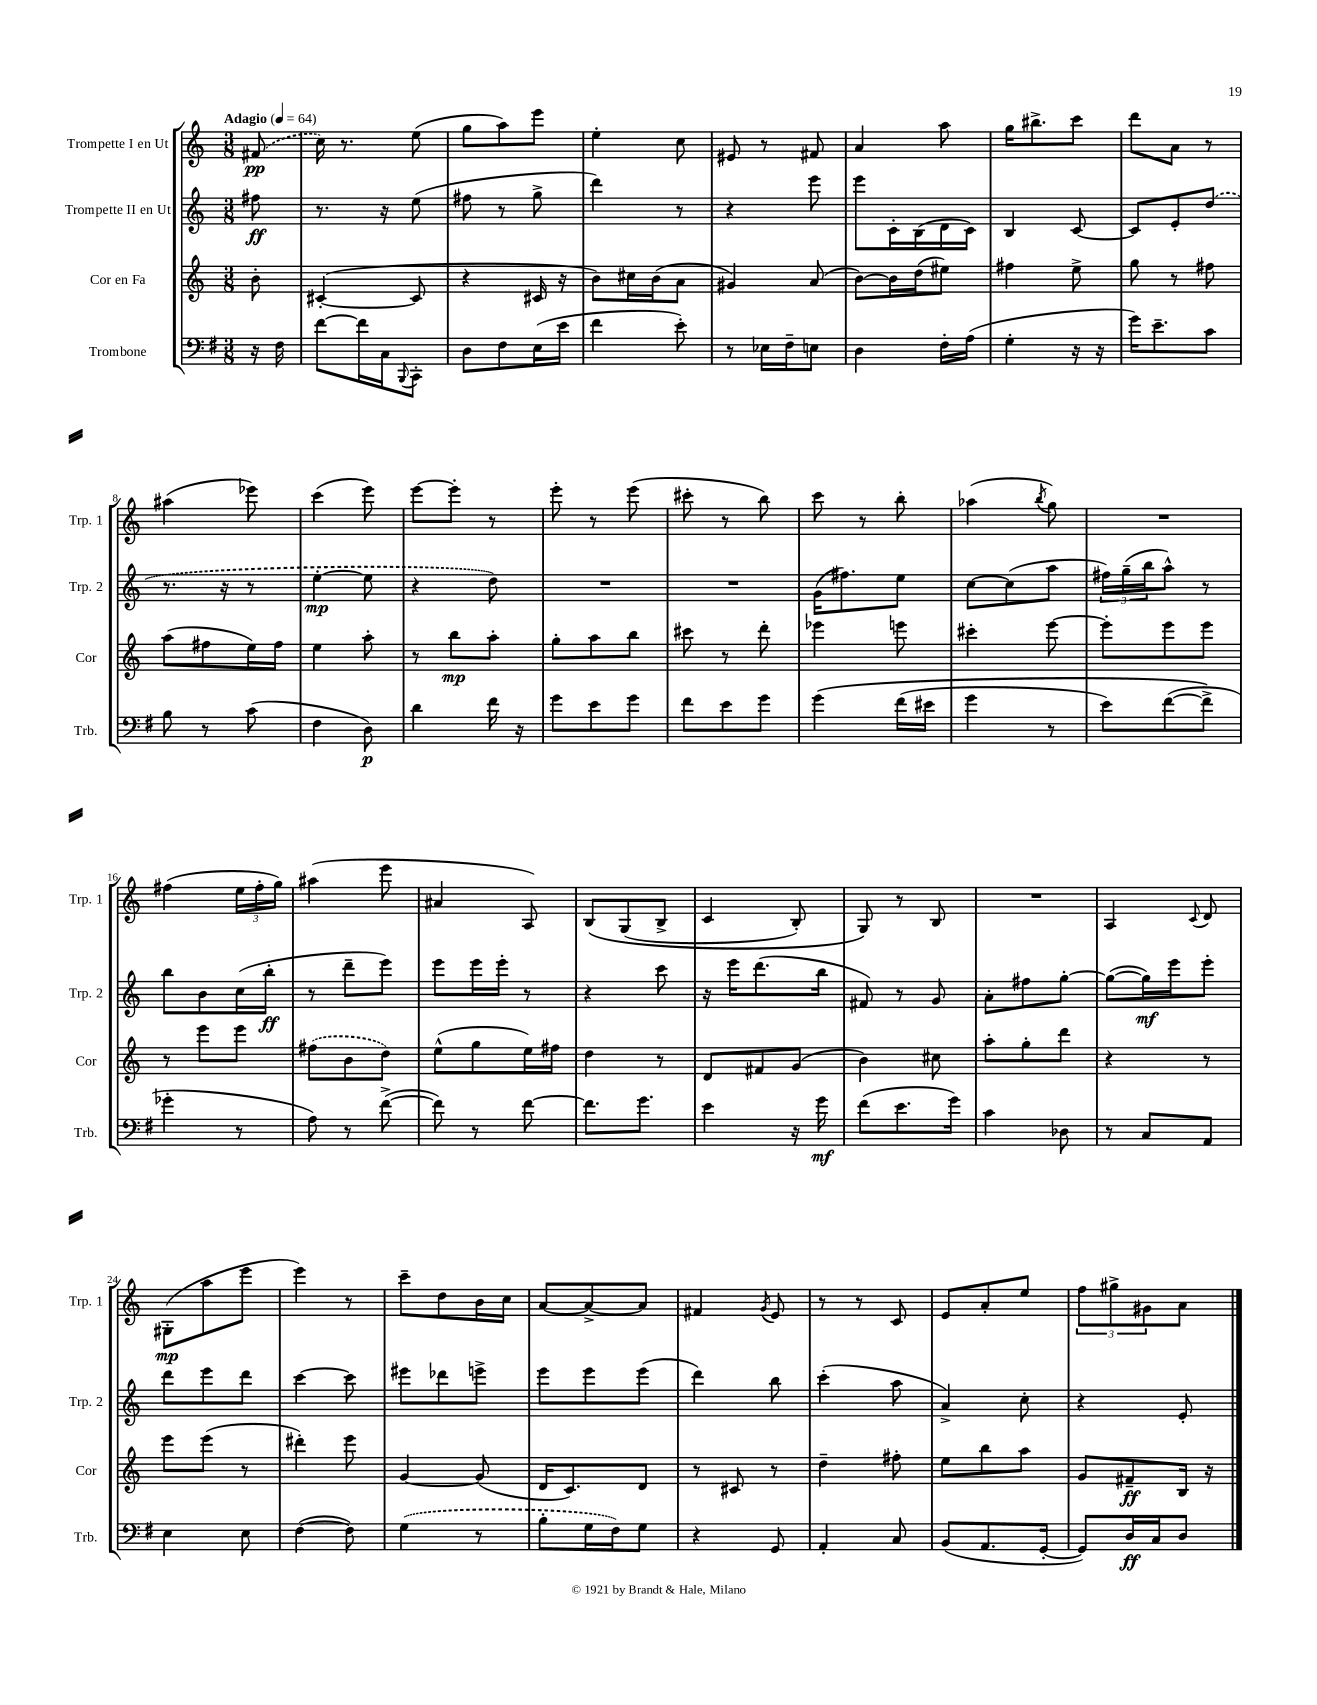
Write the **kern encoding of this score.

**kern	**kern	**kern	**kern
*staff4	*staff3	*staff2	*staff1
*clefF4	*clefG2	*clefG2	*clefG2
*k[f#]	*k[]	*k[]	*k[]
*M3/8	*M3/8	*M3/8	*M3/8
*MM64	*MM64	*MM64	*MM64
16r	8b'	8ff#	(8f#
16F#	.	.	.
=	=	=	=
[8f#	([4c#'	8.r	16cc)
.	.	.	8.r
16f#]	.	.	.
16C	.	16r	.
8qqBBB	.	.	.
8CC'	8c#]	(8ee	(8ee
=	=	=	=
8D	4r	8ff#	8gg
8F#	.	8r	8aa)
(16E	16c#	8gg^	8eee
16e	16r	.	.
=	=	=	=
4f#	8b)	4ddd)	4ee'
.	16cc#	.	.
.	(16b	.	.
8e')	8a	8r	8cc
=	=	=	=
8r	4g#)	4r	8e#
16E-	.	.	8r
16F#~	.	.	.
8E	(8a	8eee	8f#
=	=	=	=
4D	[8b)	8eee	4a
.	16b]	16c'	.
.	(16dd	(16B	.
16F#'	8ee#)	16d	8aa
(16A	.	16c)	.
=	=	=	=
4G'	4ff#	4B	16gg
.	.	.	8.bb#^
16r	8ee^	[8c	8ccc
16r	.	.	.
=	=	=	=
16g)	8gg	8c]	8ddd
8.e~	.	.	.
.	8r	8e'	8a
8c	8ff#	(8dd	8r
=	=	=	=
8B	(8aa	8.r	(4aa#
8r	8ff#	.	.
.	.	16r	.
(8c	16ee)	8r	8eee-)
.	16ff#	.	.
=	=	=	=
4F#	4ee	[4ee'	(4ccc
8D)	8aa'	8ee]	8eee)
=	=	=	=
4d	8r	4r	[8eee
.	8bb	.	8eee']
16f#	8aa'	8dd)	8r
16r	.	.	.
=	=	=	=
8g	8gg'	4.r	8eee'
8e	8aa	.	8r
8g	8bb	.	(8eee
=	=	=	=
8f#	8ccc#	4.r	8ccc#'
8e	8r	.	8r
8g	8ddd'	.	8bb)
=	=	=	=
&(4g	4eee-	(16g	8ccc
.	.	8.ff#)	.
.	.	.	8r
(16f#	8eee	8ee	8bb'
16e#	.	.	.
=	=	=	=
4g	4ccc#'	[8cc	(4aa-
.	.	(8cc]	.
.	.	.	8qbb
8r	[8eee	8aa	8gg)
=	=	=	=
8e)	8eee']	24ff#)	4.r
.	.	(24gg~	.
.	.	24bb	.
([8f#	8eee	8aa^^)	.
8f#^]&)	8eee	8r	.
=	=	=	=
4g-'	8r	8bb	(4ff#
.	8eee	8b	.
8r	8eee	(16cc	24ee
.	.	.	24ff#'
.	.	16bb'	.
.	.	.	24gg)
=	=	=	=
8A)	(8ff#	8r	(4aa#
8r	8b	8ddd~	.
([8f#^	8dd)	8eee)	8eee
=	=	=	=
8f#])	(8ee^^	8eee	4a#
8r	8gg	16eee	.
.	.	16eee'	.
[8f#	16ee)	8r	8A)
.	16ff#	.	.
=	=	=	=
8.f#]	4dd	4r	&(8B
.	.	.	(8G
8.g	.	.	.
.	8r	8ccc	8B^
=	=	=	=
4e	8d	16r	4c
.	.	16eee	.
.	8f#	(8.ddd	.
16r	(8g	.	8B')
16g	.	16bb	.
=	=	=	=
(8f#	4b)	8f#)	8G&)
8.e	.	8r	8r
.	8cc#	8g	8B
16g)	.	.	.
=	=	=	=
4c	8aa'	8a'	4.r
.	8gg'	8ff#	.
8D-	8ddd	[8gg'	.
=	=	=	=
8r	4r	(8gg_	4A
8C	.	16gg])	.
.	.	16eee	.
.	.	.	8qqc
8AA	8r	8eee'	8d
=	=	=	=
4E	8eee	8ddd	(8G#'
.	(8eee	8eee	8aa
8E	8r	8ddd	8eee
=	=	=	=
([4F#	4ddd#')	[4ccc	4eee)
8F#])	8eee	8ccc]	8r
=	=	=	=
(4G	[4g	8eee#	8ccc~
.	.	8ddd-	8dd
8r	(8g]	8eee^	16b
.	.	.	16cc
=	=	=	=
8B'	16d	8eee	[8a
.	8.c)	.	.
16G	.	8eee	8a^_
16F#)	.	.	.
8G	8d	(8eee	8a]
=	=	=	=
4r	8r	4ddd)	4f#
.	8c#	.	.
.	.	.	8qg
8GG	8r	8bb	8e
=	=	=	=
4AA'	4dd~	(4ccc'	8r
.	.	.	8r
8C	8ff#'	8aa	8c
=	=	=	=
(8BB	8ee	4a^)	8e
8.AA	8bb	.	8a'
.	8aa	8cc'	8ee
[16GG'	.	.	.
=	=	=	=
8GG])	8g	4r	12ff
.	.	.	12gg#^
16D	8f#~	.	.
.	.	.	12g#
16C	.	.	.
8D	16B	8e'	8a
.	16r	.	.
==	==	==	==
*-	*-	*-	*-
